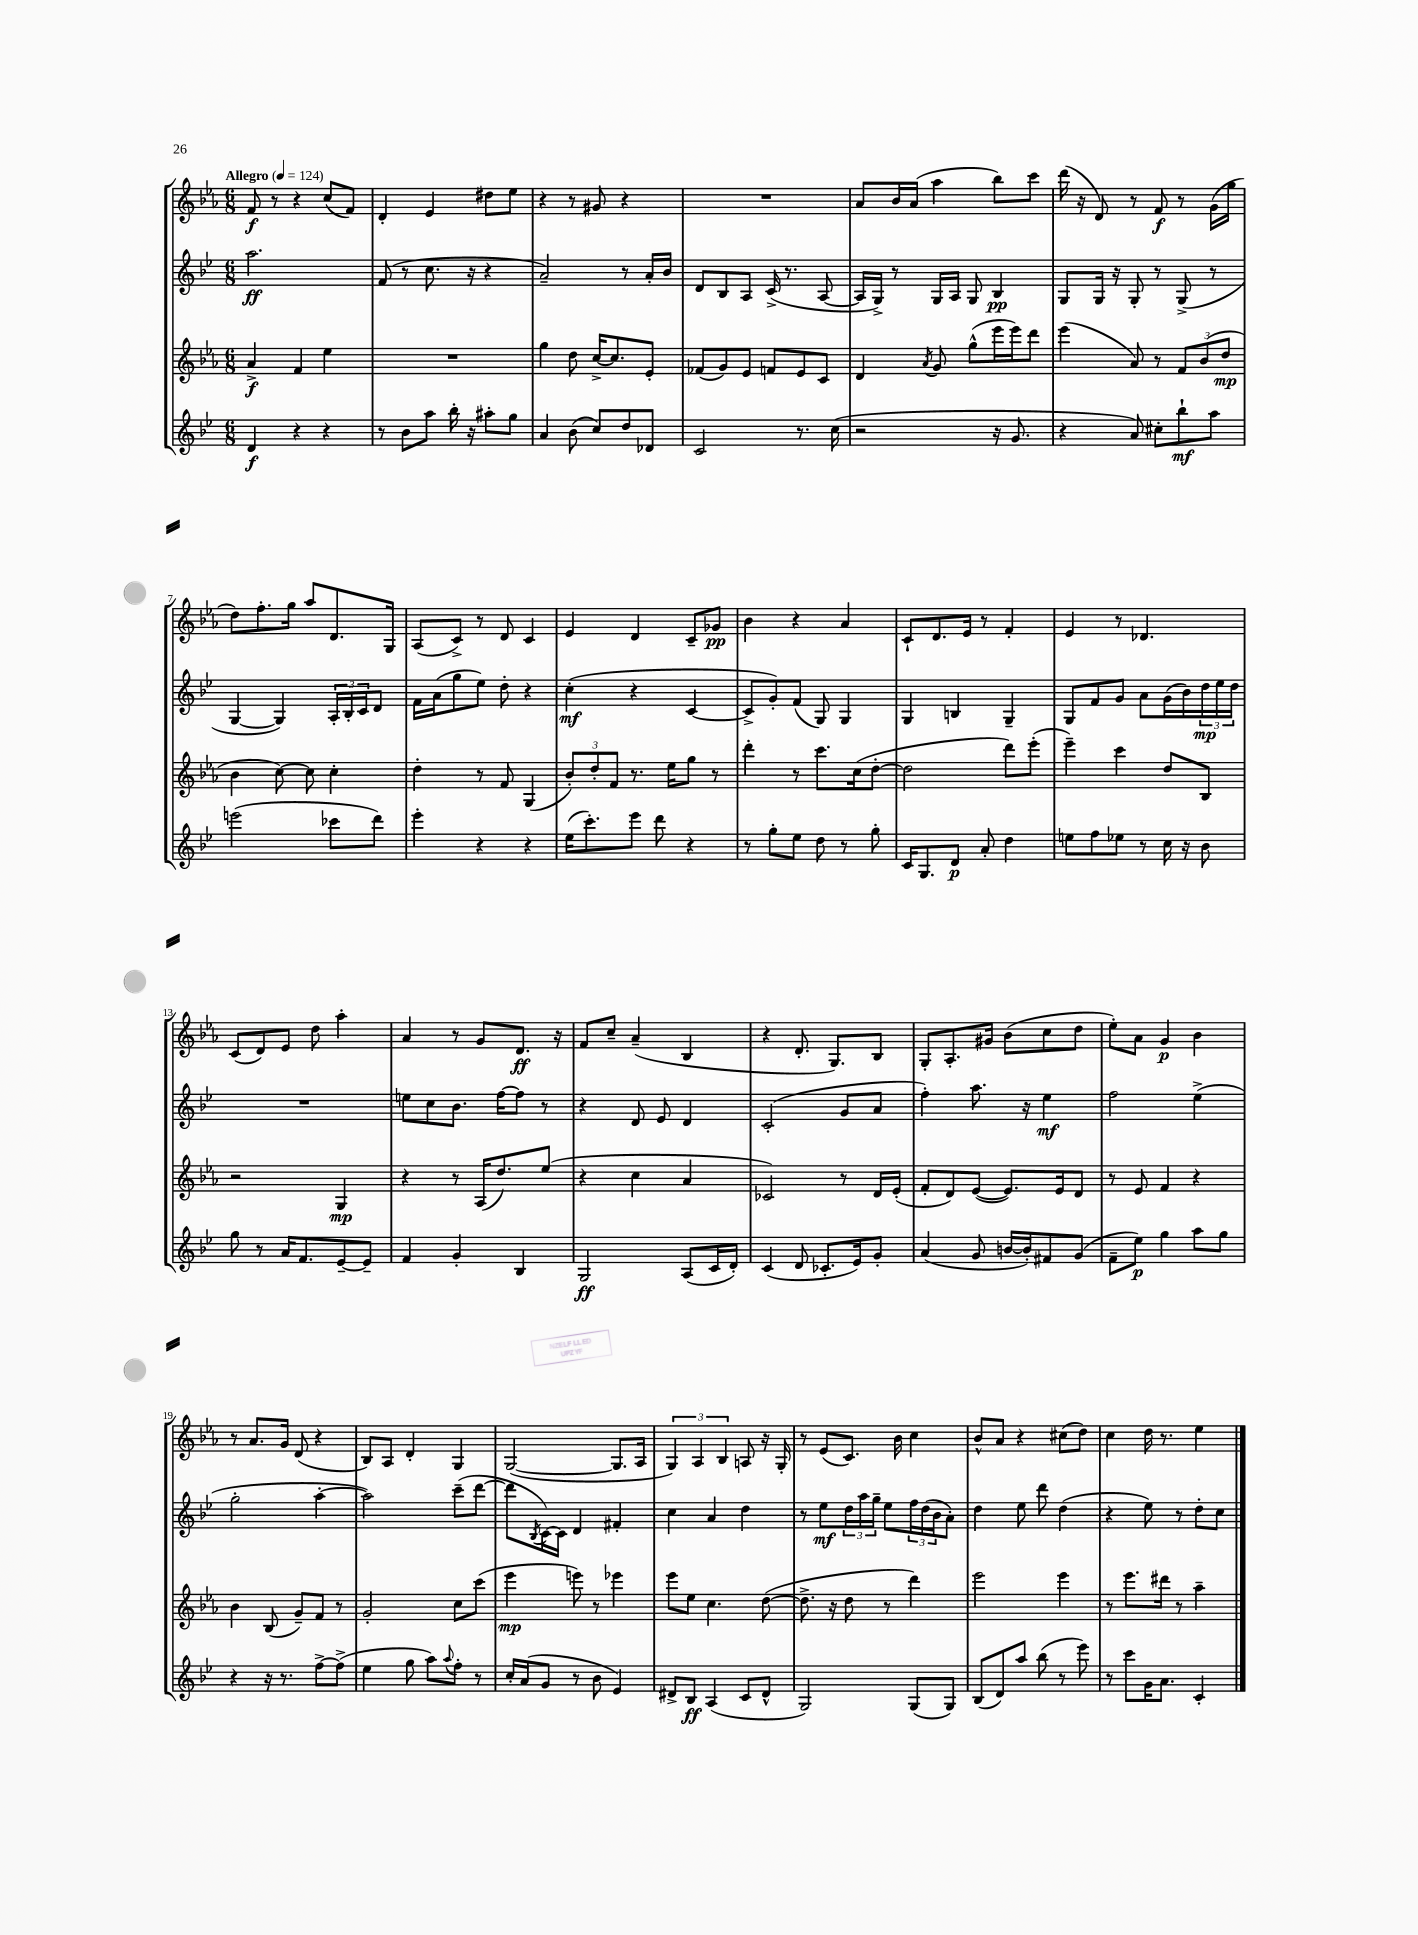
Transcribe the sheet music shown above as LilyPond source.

<<
\new StaffGroup <<
\new Staff = "s0" {
    \clef treble \key ees \major \numericTimeSignature \time 6/8 \tempo "Allegro" 4 = 124
    f'8\f r8 r4 c''8( f'8) |
    d'4-. ees'4 dis''8 ees''8 |
    r4 r8 gis'8 r4 |
    R2. |
    aes'8 bes'16 aes'16( aes''4 bes''8) c'''8 |
    d'''16( r16 d'8) r8 f'8\f r8 g'16( g''16 |
    d''8) f''8.-. g''16 aes''8 d'8. g16 |
    aes8( c'8->) r8 d'8 c'4 |
    ees'4 d'4 c'8-- ges'8\pp |
    bes'4 r4 aes'4 |
    c'8-! d'8. ees'16 r8 f'4-. |
    ees'4 r8 des'4. |
    c'8( d'8) ees'8 d''8 aes''4-. |
    aes'4 r8 g'8 d'8.\ff r16 |
    f'8 c''8-- aes'4--( bes4 |
    r4 d'8.-. g8.) bes8 |
    g8-. aes8.-. gis'16 bes'8( c''8 d''8 |
    ees''8-.) aes'8 g'4\p bes'4 |
    r8 aes'8. g'16 d'8( r4 |
    bes8) aes8 d'4-. g4 |
    g2~( g8. aes16 |
    \tuplet 3/2 { g4) aes4 bes4 } a8 r16 g16-. |
    r8 ees'8( c'8.) bes'16 c''4 |
    bes'8-^ aes'8 r4 cis''8( d''8) |
    c''4 d''16 r8. ees''4 \bar "|." |
}
\new Staff = "s1" {
    \clef treble \key bes \major \numericTimeSignature \time 6/8
    a''2.\ff |
    f'8( r8 c''8. r16 r4 |
    a'2--) r8 a'16-. bes'16 |
    d'8 bes8 a8 c'16->( r8. a8~ |
    a16 g16->) r8 g16 a16 g8 bes4\pp |
    g8 g16 r16 g8-. r8 g8->( r8 |
    g4~ g4) \tuplet 3/2 { a16-. bes16-. c'16 } d'8 |
    f'16 a'16( g''8 ees''8) d''8-. r4 |
    c''4-.\mf( r4 c'4~ |
    c'8-> g'8-.) f'8( g8) g4 |
    g4 b4 g4-- |
    g8 f'8 g'8 a'8 g'16( bes'16) \tuplet 3/2 { d''16\mp ees''16 d''16 } |
    R2. |
    e''8 c''8 bes'8. f''16~ f''8 r8 |
    r4 d'8 ees'8 d'4 |
    c'2-.( g'8 a'8 |
    f''4-.) a''8. r16 ees''4\mf |
    f''2 ees''4->( |
    g''2-. a''4~-. |
    a''2) c'''8--( d'''8~ |
    d'''8 \acciaccatura { bes8 } c'16~) c'16 d'4 fis'4-. |
    c''4 a'4 d''4 |
    r8 ees''8\mf \tuplet 3/2 { d''16 a''16 g''16-- } ees''8 \tuplet 3/2 { f''16 d''16( bes'16 } a'8-.) |
    d''4 ees''8 d'''8 d''4( |
    r4 ees''8) r8 d''8-. c''8 \bar "|." |
}
\new Staff = "s2" {
    \clef treble \key ees \major \numericTimeSignature \time 6/8
    aes'4->\f f'4 ees''4 |
    R2. |
    g''4 d''8 c''16~-> c''8. ees'8-. |
    fes'8( g'8) ees'8 f'8 ees'8 c'8 |
    d'4 \acciaccatura { aes'8 } g'8 g''8-^( ees'''16 ees'''16) d'''8 |
    ees'''4( aes'8) r8 \tuplet 3/2 { f'8 bes'8( d''8\mp } |
    bes'4 c''8~) c''8 c''4-. |
    d''4-. r8 f'8 g4( |
    \tuplet 3/2 { bes'8-.) d''8-. f'8 } r8. ees''16 g''8 r8 |
    d'''4-. r8 c'''8. c''16( d''8~-. |
    d''2 d'''8) ees'''8-.( |
    ees'''4--) c'''4 d''8 bes8 |
    r2 g4\mp |
    r4 r8 aes16( d''8.) ees''8( |
    r4 c''4 aes'4 |
    ces'2) r8 d'16 ees'16-.( |
    f'8-. d'8) ees'8~( ees'8.) ees'16 d'8 |
    r8 ees'8 f'4 r4 |
    bes'4 bes8( g'8--) f'8 r8 |
    g'2-. c''8 c'''8( |
    ees'''4\mp e'''8) r8 ees'''4 |
    ees'''8 ees''8 c''4. d''8~( |
    d''8.-> r16 d''8 r8 d'''4) |
    ees'''2 ees'''4 |
    r8 ees'''8. dis'''16 r8 aes''4-- \bar "|." |
}
\new Staff = "s3" {
    \clef treble \key bes \major \numericTimeSignature \time 6/8
    d'4\f r4 r4 |
    r8 bes'8 a''8 bes''16-. r16 ais''8-. g''8 |
    a'4 bes'8( c''8) d''8 des'8 |
    c'2 r8. c''16( |
    r2 r16 g'8. |
    r4 a'8) cis''8-. bes''8-!\mf a''8 |
    e'''2( ces'''8 d'''8) |
    ees'''4-. r4 r4 |
    ees''16( c'''8.-.) ees'''8 d'''8 r4 |
    r8 g''8-. ees''8 d''8 r8 g''8-. |
    c'16 g8. d'8\p a'8-. d''4 |
    e''8 f''8 ees''8 r8 c''16 r16 bes'8 |
    g''8 r8 a'16 f'8. ees'8~-- ees'8-- |
    f'4 g'4-. bes4 |
    g2\ff a8( c'16 d'16-.) |
    c'4( d'8 ces'8.-. ees'16) g'8-. |
    a'4( g'8 b'16~ b'16-.) fis'8 g'8( |
    f'8-- ees''8\p) g''4 a''8 g''8 |
    r4 r16 r8. f''8~-> f''8->( |
    ees''4 g''8 a''8) \appoggiatura { a''8 } f''8-. r8 |
    c''16-. a'16( g'8 r8 bes'8 ees'4) |
    dis'8-> bes8\ff a4( c'8 dis'8-^ |
    g2) g8( g8) |
    bes8( d'8) a''8 bes''8( r8 ees'''8) |
    r8 c'''8 g'16 a'8. c'4-. \bar "|." |
}
>>
>>
